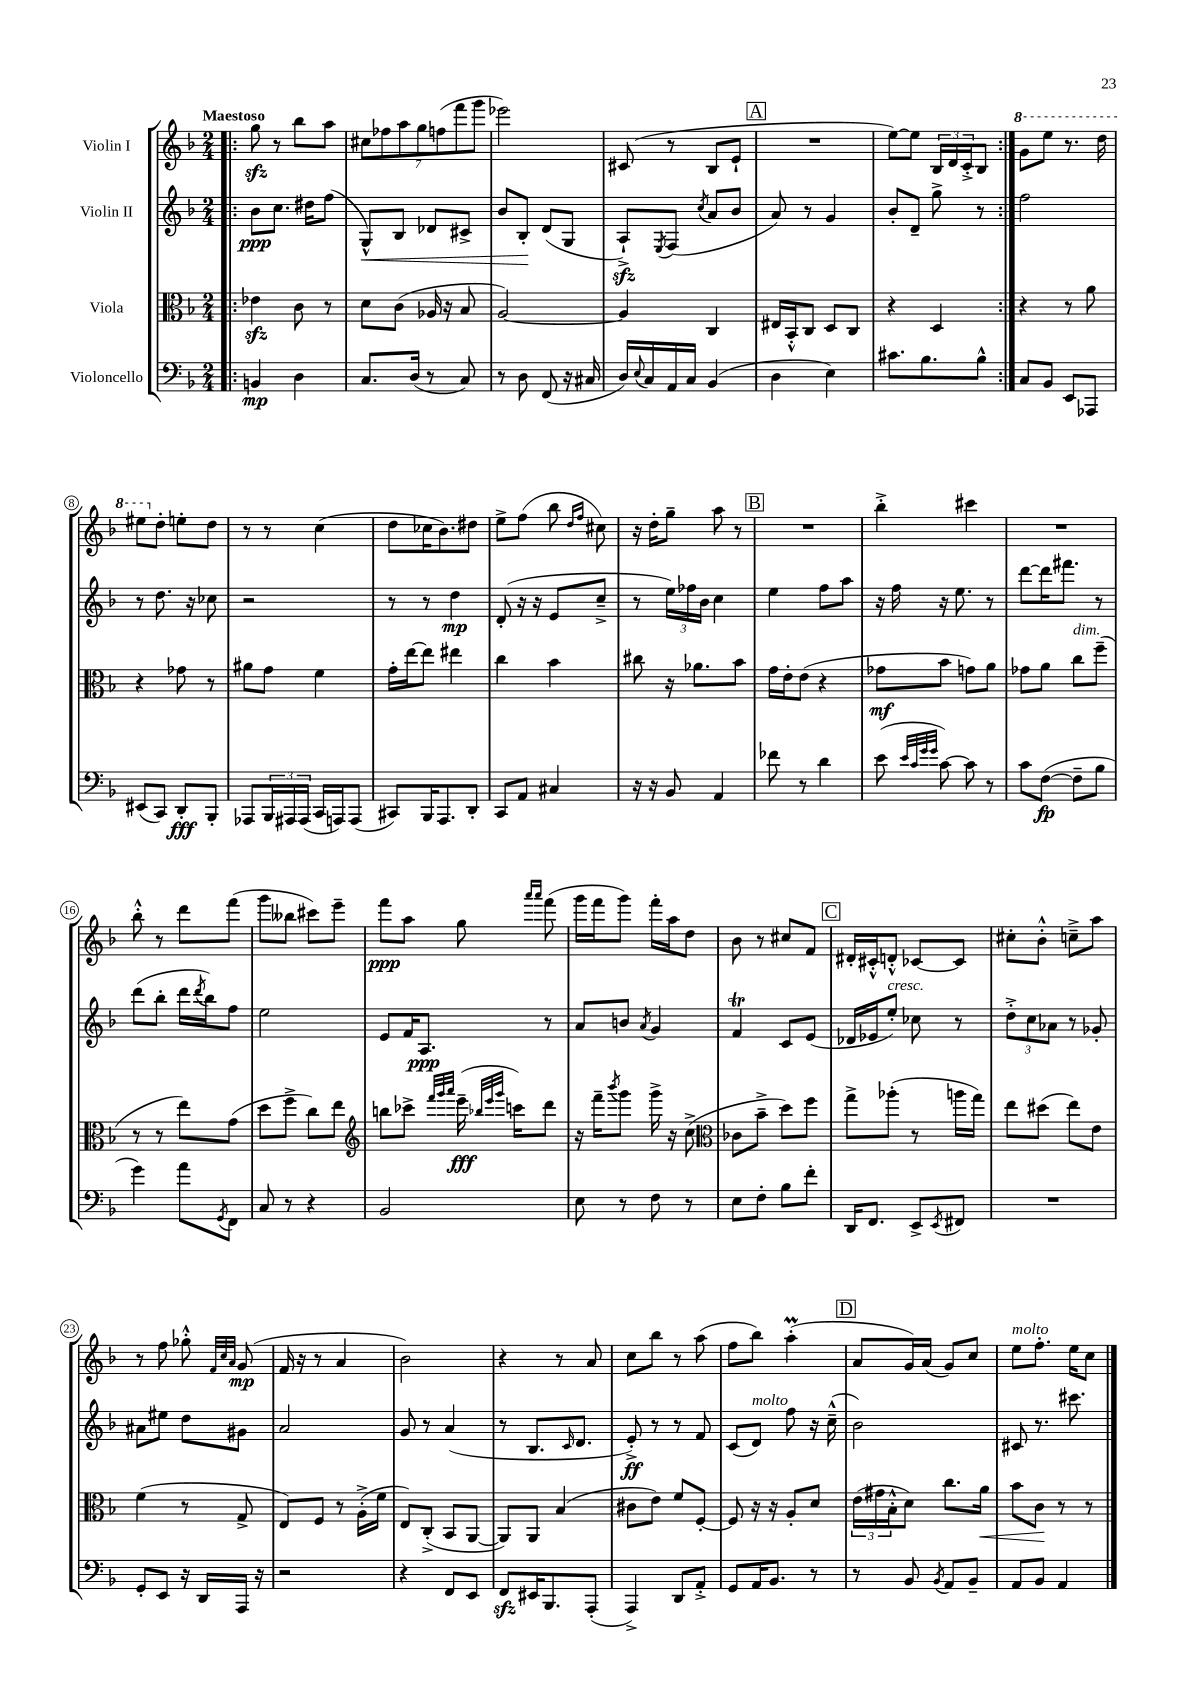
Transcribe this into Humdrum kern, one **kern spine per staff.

**kern	**kern	**kern	**kern
*staff4	*staff3	*staff2	*staff1
*clefF4	*clefC3	*clefG2	*clefG2
*k[b-]	*k[b-]	*k[b-]	*k[b-]
*M2/4	*M2/4	*M2/4	*M2/4
=!|:	=!|:	=!|:	=!|:
4BB	4e-	8b-	8gg
.	.	8.cc	8r
4D	8c	.	8bb-
.	.	16dd#	.
.	8r	(8ff	8aa
=	=	=	=
8.C	8d	8G^^)	14cc#
.	.	.	14ff-
.	(8c	8B-	.
.	.	.	14aa
(16D	.	.	.
.	.	.	14gg
8r	16A-	8d-	.
.	.	.	(14ff
.	16r	.	.
.	.	.	14fff
8C)	8B-	8c#^	.
.	.	.	14ggg
=	=	=	=
8r	[2A)	8b-	2eee-)
8D	.	8B-'	.
(8FF	.	(8d	.
16r	.	8G	.
16C#	.	.	.
=	=	=	=
16D)	4A]	8A`^)	(8c#
8qqE	.	.	.
16C	.	.	.
.	.	8qE	.
16AA	.	(8F	8r
16C	.	.	.
.	.	8qcc	.
(4BB-	4C	8a	8B-
.	.	8b-	8e`
=	=	=	=
4D	16E#	8a)	2r
.	16BB-'^^	.	.
.	8C	8r	.
4E)	8D	4g	.
.	8C	.	.
=	=	=	=
8.c#	4r	8b-'	[8ee)
.	.	8d~	8ee]
8.B-	.	.	.
.	4D	8gg^	24B-
.	.	.	24d
.	.	.	24c'^
8B-^^	.	8r	8B-
=:|!	=:|!	=:|!	=:|!
8C	4r	2ff	8gg
8BB-	.	.	8eee
8EE	8r	.	8.r
8AAA-	8a	.	.
.	.	.	16ddd
=	=	=	=
(8EE#	4r	8r	8eee#
8CC)	.	8.dd	8dd'
8DD'	8g-	.	8ee'
.	.	16r	.
8BBB-'	8r	8cc-	8dd
=	=	=	=
8AAA-	8a#	2r	8r
24BBB-	8g	.	8r
24AAA#	.	.	.
(24AAA#	.	.	.
16CC	4f	.	(4cc
16AAA)	.	.	.
(8AAA	.	.	.
=	=	=	=
8CC#)	16g'	8r	8dd
.	[16ee	.	.
16BBB-	8ee]	8r	16cc-
8.AAA	.	.	8.b-)
.	4ee#	4dd	.
8DD'	.	.	8dd#
=	=	=	=
8CC	4cc	(8d'	8ee^
8AA	.	16r	(8ff
.	.	16r	.
4C#	4b-	8e	8bb-
.	.	.	16qqdd
.	.	.	16qqff
.	.	8cc~^	8cc#)
=	=	=	=
16r	8cc#	8r	16r
16r	.	.	16dd'
8BB-	16r	24ee)	8gg~
.	.	24ff-	.
.	8.a-	.	.
.	.	24b-	.
4AA	.	4cc	8aa
.	8b-	.	8r
=	=	=	=
8f-	16g	4ee	2r
.	16e'	.	.
8r	(8e	.	.
4d	4r	8ff	.
.	.	8aa	.
=	=	=	=
(8e	8g-	16r	4bb-'^
.	.	16ff	.
32qqe	.	.	.
32qqc	.	.	.
32qqg	.	.	.
32qqg	.	.	.
[8c)	8b-	16r	.
.	.	8.ee	.
8c]	8g)	.	4ccc#
8r	8a	8r	.
=	=	=	=
8c	8g-	[8ddd	2r
([8F	8a	16ddd]	.
.	.	8.fff#	.
8F~]	8cc	.	.
8B-	(8ff~	8r	.
=	=	=	=
4g)	8r	(8ddd	8bb-'^^
.	8r	8bb-'	8r
8a	8ee)	16ddd	8ddd
.	.	8qddd	.
.	.	16bb-)	.
8qGG	.	.	.
8FF	(8g	8ff	(8fff
=	=	=	=
8C	8dd	2ee	8ggg
8r	8ff^	.	8bb--
4r	8cc)	.	8ccc#)
.	8ee	.	8eee~
=	=	=	=
*	*clefG2	*	*
2BB-	8bb	8e	8fff
.	8ccc-^	16f	8aa
.	.	8.A	.
.	32qqfff	.	.
.	32qqggg	.	.
.	32qqaaa	.	.
.	(16eee~	.	8gg
.	32qqbb-	.	.
.	32qqeee	.	.
.	32qqggg	.	.
.	16ccc)	.	.
.	.	.	16qqaaa
.	.	.	16qqaaa
.	8ddd	8r	(8fff
=	=	=	=
8E	16r	8a	16ggg
.	16fff~	.	16fff
.	8qbbb-	.	.
8r	8ggg	8b	8ggg)
.	.	8qa	.
8F	16ggg^	4g	16fff'
.	16r	.	16aa
8r	(8cc^	.	8dd
=	=	=	=
*	*clefC3	*	*
8E	8c-	4f	8b-
8F'	8b-~^	.	8r
8B-	8dd)	8c	8cc#
8f'	8ff	(8e	8f
=	=	=	=
16DD	8gg^	16d-	16d#'
8.FF	.	16e-	16c#'^^
.	(8aa-'	8ee')	8d'^^
8EE^	8r	8cc-	[8c-
8qEE	.	.	.
8FF#	16aa	8r	8c-]
.	16gg)	.	.
=	=	=	=
2r	8ee	12dd'^	8cc#'
.	.	12cc	.
.	(8dd#	.	8b-'^^
.	.	12a-	.
.	8ee)	8r	8cc~^
.	8e	8g-'	8aa
=	=	=	=
8GG'	(4f	8a#	8r
8EE	.	8ee#	8ff
16r	8r	8dd	8gg-'^^
16DD	.	.	.
.	.	.	32qqf
.	.	.	32qqcc
.	.	.	32qqa
16AAA	8G^	8g#	(8g
16r	.	.	.
=	=	=	=
2r	8E)	2a	16f
.	.	.	16r
.	8F	.	8r
.	8r	.	4a
.	(16A'^	.	.
.	16f	.	.
=	=	=	=
4r	8E)	8g	2b-)
.	(8C'^	8r	.
8FF	8BB-	(4a	.
8EE	[8AA	.	.
=	=	=	=
8FF	8AA])	8r	4r
16EE#	8AA	8.B-	.
8.BBB-	.	.	.
.	(4B-	.	8r
.	.	16qqc	.
.	.	8.d	.
(8AAA'	.	.	8a
=	=	=	=
4AAA^)	8c#	8e'^)	8cc
.	8e)	8r	8bb-
8DD	8f	8r	8r
8AA'^	[8F'	8f	(8aa
=	=	=	=
8GG	8F]	(8c	8ff
16AA	16r	8d)	8bb-)
8.BB-	16r	.	.
.	8A'	8ff	(4aa'
8r	8d	16r	.
.	.	(16cc~^^	.
=	=	=	=
8r	(24e	2b-)	8a
.	24g#	.	.
.	24B-'^^	.	.
8BB-	8d)	.	16g)
.	.	.	(16a
8qBB-	.	.	.
8AA	8.cc	.	8g)
8BB-~	.	.	8cc
.	16a	.	.
=	=	=	=
8AA	8b-	8c#	8ee
8BB-	8c	8.r	8.ff'
4AA	8r	.	.
.	.	8.ccc#	16ee
.	8r	.	8cc
==	==	==	==
*-	*-	*-	*-
